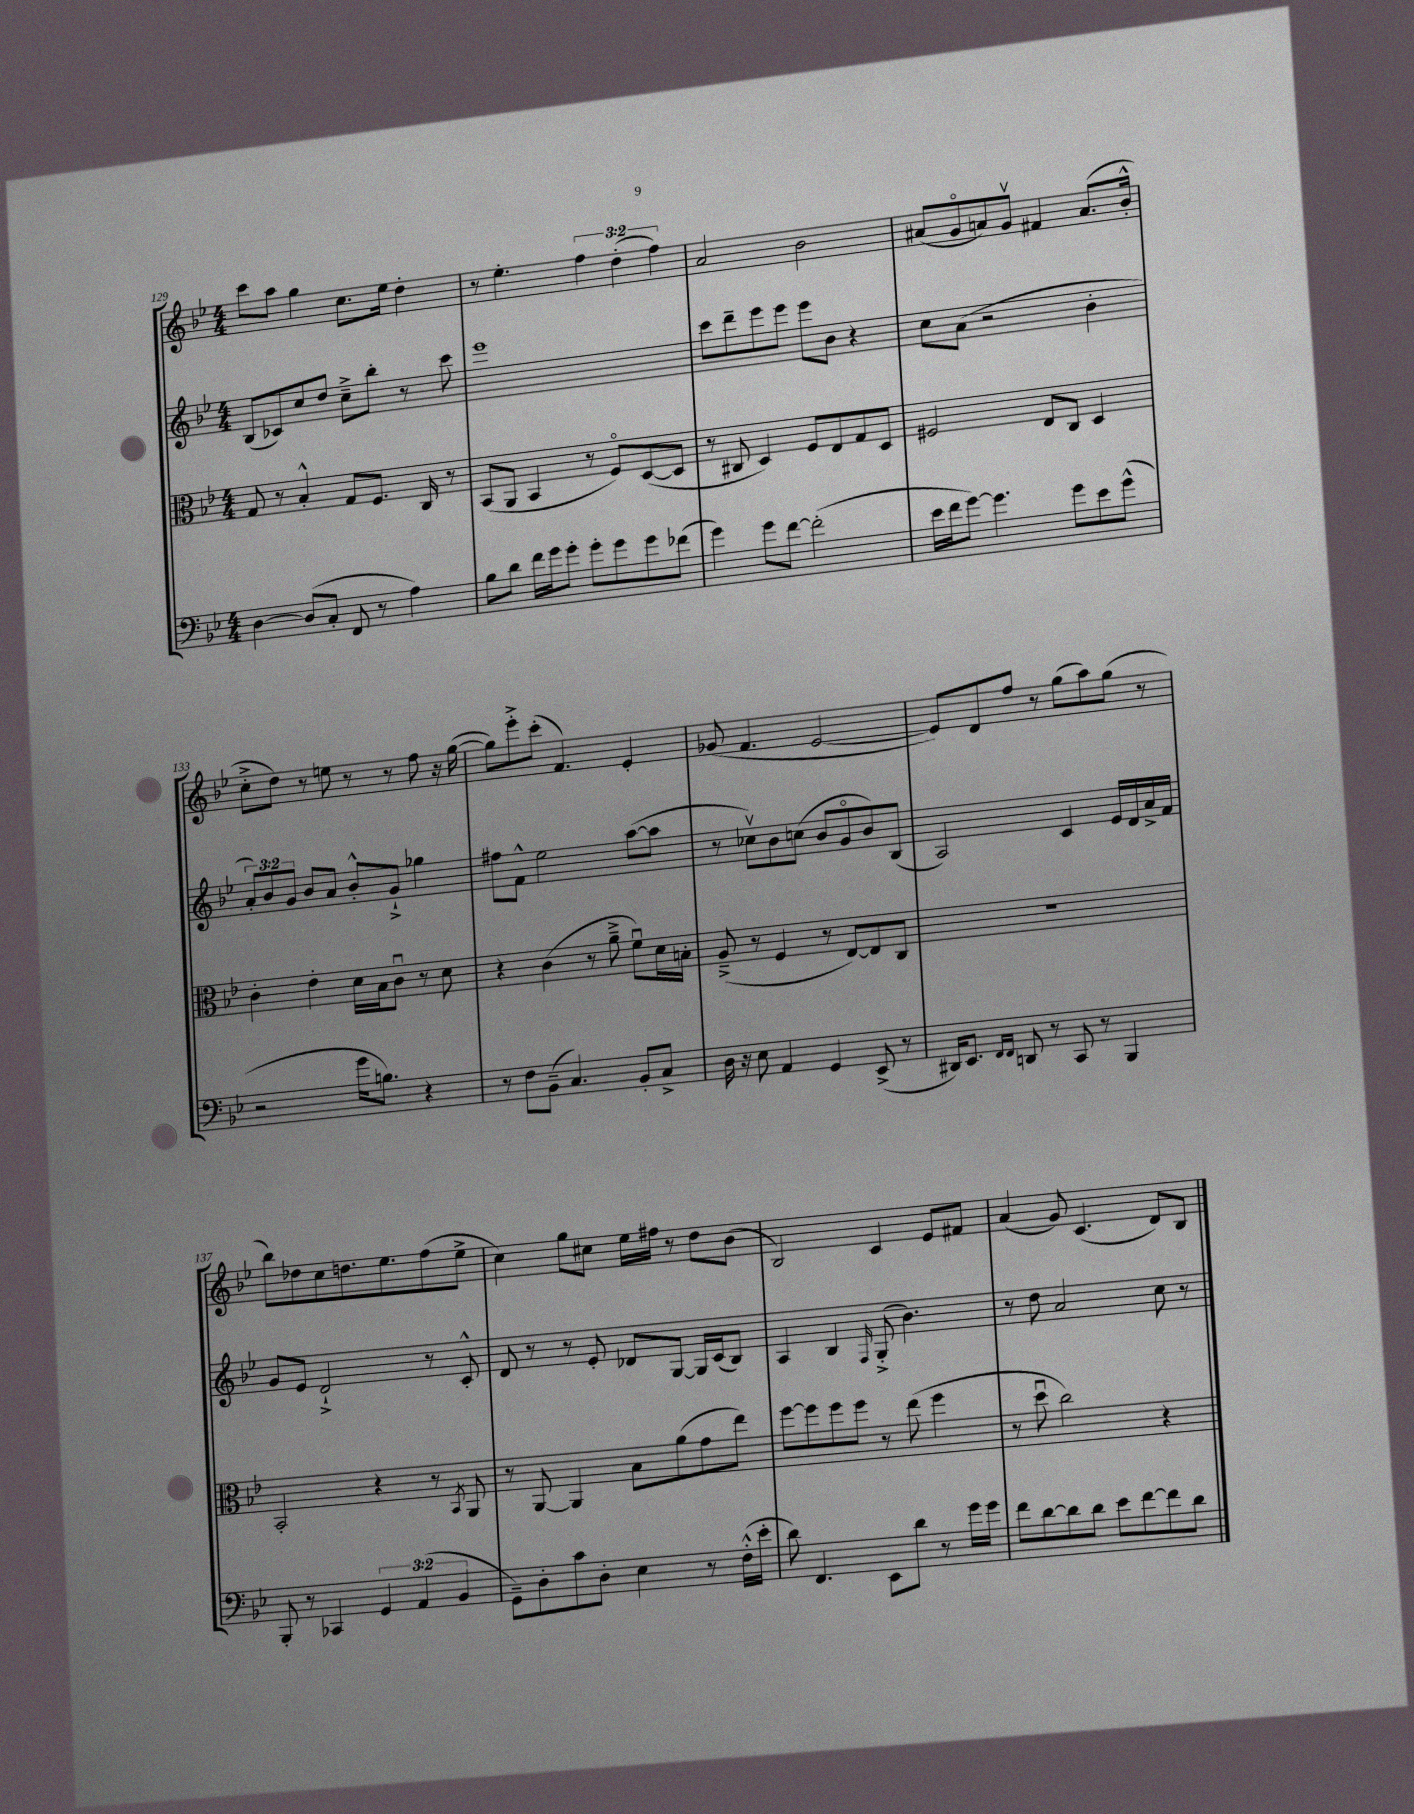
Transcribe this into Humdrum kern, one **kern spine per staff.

**kern	**kern	**kern	**kern
*staff4	*staff3	*staff2	*staff1
*clefF4	*clefC3	*clefG2	*clefG2
*k[b-e-]	*k[b-e-]	*k[b-e-]	*k[b-e-]
*M4/4	*M4/4	*M4/4	*M4/4
[4D	8G	(8B-	8ccc
.	8r	8c-)	8aa
(8D]	4B-'^^	8cc	4gg
8C'	.	8dd	.
8FF	8G	8cc~^	8.cc
8r	8.F	8bb-'	.
.	.	.	16ee-
4A)	.	8r	4dd'
.	16C	.	.
.	8r	8ccc	.
=	=	=	=
8B-	(8BB-	1eee-	8r
8d	8AA	.	4.ee-'
16f	4BB-	.	.
16g	.	.	.
8g'	.	.	.
8g'	8r	.	6ff
8g	8Fo)	.	.
.	.	.	(6dd'
8g	([8D	.	.
.	.	.	6ff)
(8f-	8D]	.	.
=	=	=	=
4g)	8r	8ccc	2a
.	8C#	8ddd~	.
8g	4D)	8eee-	.
[8f	.	8eee-	.
(2f']	8F	8eee-	2b-
.	8E-	8b-	.
.	8G	4r	.
.	8D	.	.
=	=	=	=
16e-	2F#	8cc	(8a#
16f	.	.	.
[8g)	.	(8a	8go
4.g]	.	2r	8a)
.	.	.	8gv
.	8E-	.	4f#
8g	8C	.	.
8e-	4D	4b-'	(8.a
(8g^^	.	.	.
.	.	.	16b-'^^
=	=	=	=
2r	4c'	12a')	8cc'^
.	.	12b-	.
.	.	.	8dd)
.	.	12g	.
.	4e-'	8b-	8r
.	.	8a	8ee
16g	16d	8b-'^^	8r
8.B)	16B-	.	.
.	8cu	8g`^	8r
4r	8r	4gg-	8ff
.	8d	.	16r
.	.	.	([16gg
=	=	=	=
8r	4r	8ff#	8gg])
8F	.	8f^^	8eee-'^
(8BB-~	(4c	2ee-	(8ccc'
4.C)	.	.	4.f)
.	8r	.	.
.	8a~^	.	.
8BB-'	8fu)	([8aa	4e-'
8C^	16d	8aa]	.
.	16B'	.	.
=	=	=	=
16D	(8A~^	8r	(8g-
16r	.	.	.
8E-	8r	8cc-v)	4.f
4AA	4F	8b-	.
.	.	(8cc	.
4GG	8r	8b-	[2e-
.	[8E-)	8go	.
(8EE-^	8E-]	8b-)	.
8r	8C	(8B-	.
=	=	=	=
16DD#)	1r	2A)	8e-])
8.EE-	.	.	.
.	.	.	8d
16qqFF	.	.	.
16qqFF	.	.	.
8DD	.	.	8ff
8r	.	.	8r
8CC	.	4c	(8gg
8r	.	.	8aa)
4BBB-	.	16e-	(8gg
.	.	16d	.
.	.	16a^	8r
.	.	16f	.
=	=	=	=
8BBB-'	2BB-'	8g	8bb-)
8r	.	8e-	8dd-
4CC-	.	2d`^	8cc
.	.	.	8.dd
6GG	4r	.	.
.	.	.	8.ee-
(6AA	.	.	.
.	8r	8r	(8ff
6BB-	.	.	.
.	8qBB-	.	.
.	8AA	8c'^^	8ee-^
=	=	=	=
8GG~)	8r	8d	4cc)
8D'	[8AA	8r	.
8c	4AA]	8r	8gg
8D'	.	8e-'	8cc#
4E-	8B-	8d-	16ee-
.	.	.	16ff#
.	(8a	[8G	8r
8r	8g	16G]	8dd
.	.	(16c	.
(16F'^^	8ee-)	8B-)	(8b-
16e-'	.	.	.
=	=	=	=
8d)	[8ff	4A	2B-)
4.FF	8ff]	.	.
.	8ff	4B-	.
.	8ff	.	.
.	.	16qqF	.
8EE-	8r	(8G'^	4c
8d	(8ee-	4.b-)	.
8r	4ff	.	8e-
16g	.	.	8f#
16g	.	.	.
=	=	=	=
8f	8r	8r	(4a
[8d	8ddu	8dd	.
8d]	2cc)	2a	8g)
8d	.	.	(4.c
8e-	.	.	.
[8f	.	.	.
8f]	4r	8cc	8d)
8d	.	8r	8B-
==	==	==	==
*-	*-	*-	*-
